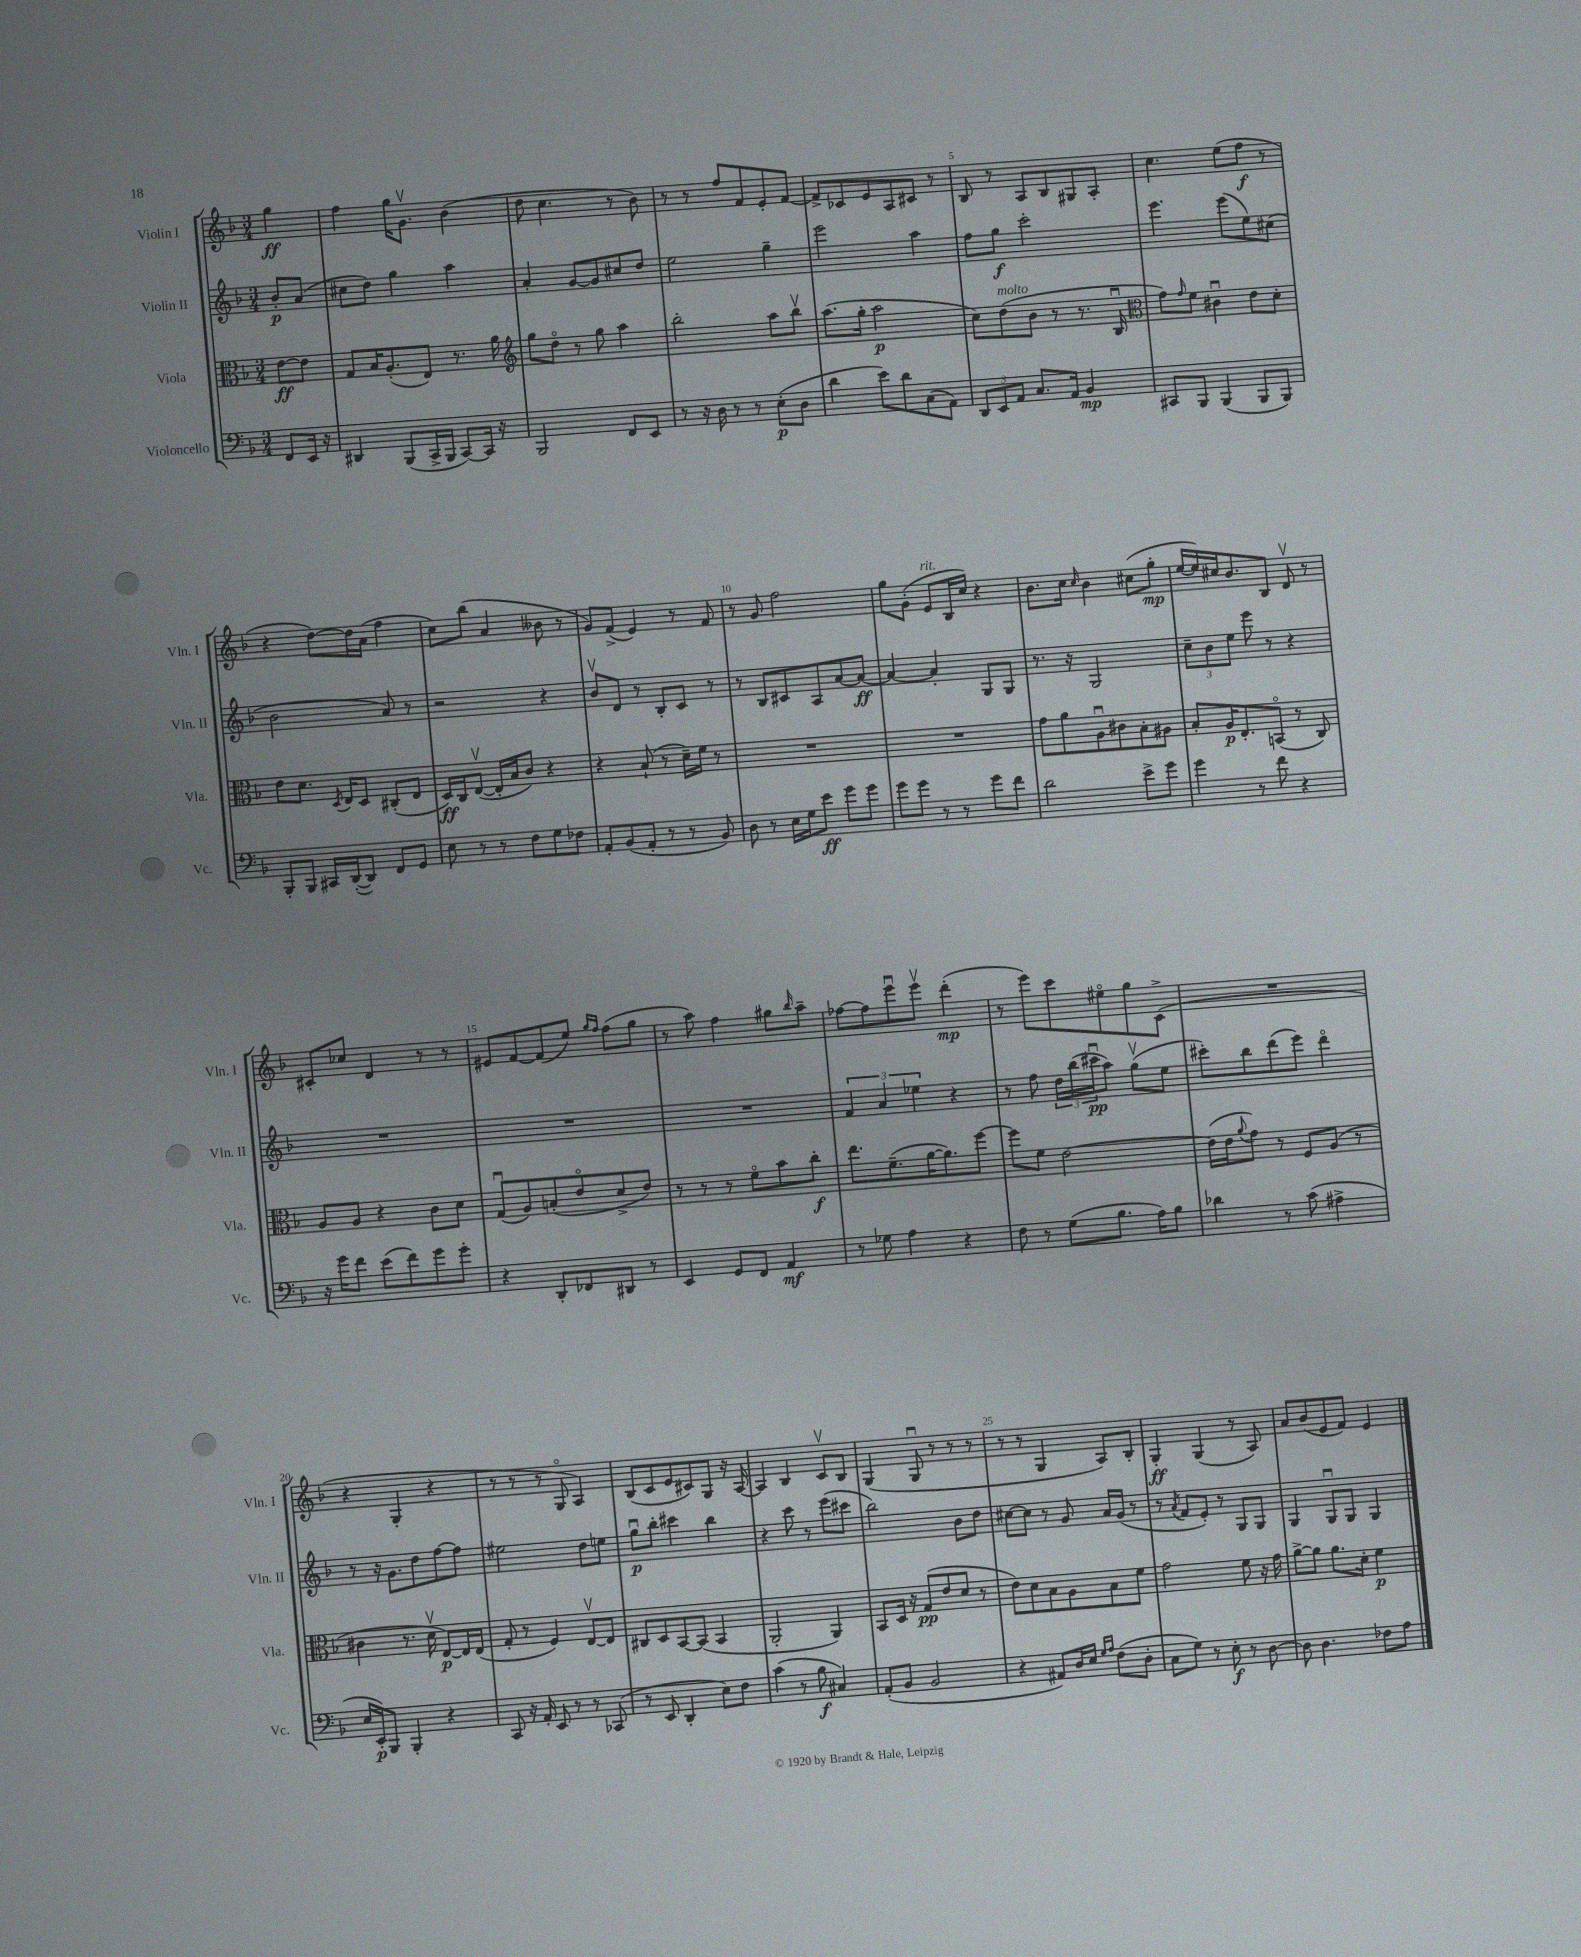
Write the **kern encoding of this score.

**kern	**kern	**kern	**kern
*staff4	*staff3	*staff2	*staff1
*clefF4	*clefC3	*clefG2	*clefG2
*k[b-]	*k[b-]	*k[b-]	*k[b-]
*M3/4	*M3/4	*M3/4	*M3/4
8FF/L	[8e\L	8b-'/L	4gg\
16EE/Jk	8e\]J	(8a/J	.
16r	.	.	.
=	=	=	=
4DD#/	8G/L	8cc#\L	4ff\
.	16B-/K	8dd\J)	.
.	(8.A'/	.	.
(8BBB-/L	.	4gg\	16gg\LK
.	.	.	8.gv\J
16CC^/L	8E/J)	.	.
16BBB-/JJ	.	.	.
[8CC/L)	8.r	4aa\	(4b-\
16CC/]Jk	.	.	.
16r	16a\	.	.
=	=	=	=
*	*clefG2	*	*
2BBB-/	8gg\L	4a'/	8dd\
.	8ddo\J	.	4.cc\
.	8r	[8g/L	.
.	8gg\	8g/]	.
8FF/L	4aa\	8cc#/	8r
8EE/J	.	8dd/J	8b-\)
=	=	=	=
8r	2bb-'\	2ee\	8r
16r	.	.	8r
16D\	.	.	.
8r	.	.	8ff/L
8r	.	.	8f/
(8E'\L	8aa\L	4gg~\	8e'/
8D\J	8bb-v\J	.	[8f/J
=	=	=	=
4d\	(8.aa\L	2eee\	8f^/]L
.	.	.	8c-/
.	16gg'\Jk	.	.
8e\L)	2aa\	.	8e/
8d\	.	.	8A/
(8C\	.	4aa\	8c#/J
8AA\J)	.	.	8r
=	=	=	=
12DD/L	8cc\L)	8ff\L	8B-/
12EE/	.	.	.
.	(8dd\	8gg\J	8r
12AA/J	.	.	.
8.C/L	8b-\J	2ccc'\	8A/L
.	8r	.	8B-/
16AA/Jk	.	.	.
4BB-/	8.r	.	8G#/
.	.	.	8A'/J
.	16B-u/	.	.
=	=	=	=
*	*clefC3	*	*
8CC#/L	8g\L)	4.eee\	4.cc\
.	16qqg/	.	.
8BBB-/J	8f\J	.	.
(4BBB-/	4c#u\	.	.
.	.	(8eee\L	(8ee\L
8BBB-/L	8e\L	8ee\)	8ff\J
8BBB-/J)	8d'\J	(8cc#\J	8r
=	=	=	=
8BBB-'/L	8e\L	2b-\	4r
8BBB-/J	8.d\J	.	.
16CC#/LL	.	.	[8dd\L)
.	8qD/	.	.
([16DD'/J	16E/LK	.	.
8DD/]J)	8D/J	.	16dd\]L
.	.	.	(16a\JJ
8FF/L	(8C#'/L	8a/)	4ff\
8GG/J	8E/J	8r	.
=	=	=	=
8E\	16D/LL)	2r	8cc\L)
.	16C/J	.	.
8r	([8Ev/J	.	(8bb-\J
8r	16E'/]LL	.	4a/
.	16B-/J	.	.
8F\L	8c/J)	.	.
8G\	4r	4r	8b--\
8F-\J	.	.	8r
=	=	=	=
8AA'/L	4r	8b-v/L	8g/L)
(8BB-/	.	8d/J	(8f^/J
8AA'/J	(8B-`/	8r	4e/)
8r	8r	8B-'/L	.
8r	16d~\LL)	8c/J	8r
.	16f\JJ	.	.
8BB-/)	8r	8r	8f/
=	=	=	=
8D\	2.r	8r	8r
8r	.	8B-/L	8g/
16E\LL	.	8c#/	2ff\
16G\J	.	.	.
8e\J	.	8A/	.
8g\L	.	[8a/	.
8g\J	.	8a/_J	.
=	=	=	=
8g\L	2.r	4a/_	8gg\L
8g\J	.	.	(8g'\J
8r	.	4a'/]	8e/L
8r	.	.	16B-/L
.	.	.	16cc/JJ)
8g\L	.	8G/L	4r
8f\J	.	8G/J	.
=	=	=	=
2d\	8g\L	8.r	8.b-\L
.	8a\	.	.
.	.	16r	16cc\Jk
.	.	.	16qqcc/
.	8Au\	2G/	4b-\
.	8c#\	.	.
8e^\L	8B-'\	.	(8cc#\L
8g\J	8A#\J	.	8gg'\J
=	=	=	=
4g\	8B-'/L	12cc~\L	[16ee/LL
.	.	.	16ee/])
.	.	12b-\	.
.	16A/K	.	16cc#/J
.	.	12ee\J	.
.	8.E'/	.	8.b-/
8r	.	8eee\	.
8f\	(8BBo/J	8r	8B-/J
4r	8r	4r	8dv/
.	8C/)	.	8r
=	=	=	=
16r	8A/L	2.r	8c#'/L
16g\LK	.	.	.
8f\J	8A/J	.	8cc-/J
(8e\L	4r	.	4d/
8f\)	.	.	.
8g\	8c\L	.	8r
8g'\J	8d\J	.	8r
=	=	=	=
4r	(8Gu/L	2.r	8e#/L
.	8A/)	.	[8f/
8DD'/L	(8B'/	.	(8f/]
8FF-/	8eo/	.	8ee/J)
.	.	.	16qqgg/LL
.	.	.	16qqff/JJ
8DD#/J	8d^/	.	(8ff\L
8r	8e/J)	.	8gg\J
=	=	=	=
4EE/	8r	2.r	8r
.	8r	.	8aa\)
8GG/L	8r	.	4ff\
8FF/J	8fo\L	.	.
4AA/	8b-\	.	8gg#\L
.	.	.	16qqbb-/
.	8cc'\J	.	8aa~\J
=	=	=	=
8r	8.ee\L	6f/	[8ff-\L
8G-\	.	.	8ff-\]
.	.	6a/	.
.	(8.f~\	.	.
4A\	.	.	8eeeu\
.	.	6ee-\	.
.	[16a\K	.	8eeev\J
.	8.a\])	.	.
4r	.	4r	(4ddd'\
.	[8ff\J	.	.
=	=	=	=
8F\	8ff\]L	8r	8r
8r	8f\J	8ff\	8eee\L)
(8G\L	[2e\	24dd\LL	8ccc\
.	.	(24bb-\	.
.	.	24ccc#u\J	.
8.B-\J	.	8aa\J)	8ee#o\
.	.	(8ggv\L	8gg\
16A\LK)	.	.	.
8B-\J	.	8ee\J	(8c^\J
=	=	=	=
4d-\	(16e\]LL	8ccc#'\L)	2.r
.	16e\J	.	.
.	8qqa/	.	.
.	8g\J)	8bb-\	.
8r	8r	(8ddd\	.
(8c\	8F/L	8eee\J)	.
4A#^\	(8A/J	4dddo\	.
.	8r	.	.
=	=	=	=
16E/LL	4c#\	8r	4r
16EE'/J)	.	.	.
8BBB-/J	.	16r	.
.	.	8.g\L	.
4BBB-'/	8.r	.	4G'/
.	.	8dd\	.
.	16dv\	.	.
4r	[8E/L)	[8ff\	4r
.	16E/]L	8ff\]J	.
.	(16E/JJ	.	.
=	=	=	=
8CC/	8G'/	2ee#\	8r
16r	8r	.	8r
16AA'/	.	.	.
8EE/	4F/)	.	8r
8r	.	.	8Go/
8r	[8Ev/L	8dd\L	4A/)
(8CC-/	8E/]J	8ee\J	.
=	=	=	=
8r	8C#/L	8ggu\L	(8B-/L
8EE/	8D/	8bb-'\J	8c/
4DD'/	[8BB-/	4ccc#\	8e/
.	(8BB-/]J	.	8c#/)
8E\L)	4BB-/	4bb-\	8G/J
8F\J	.	.	16r
.	.	.	[16A/
=	=	=	=
(4c\	2AA'/	4r	4A/]
8r	.	8ccc\	4B-/
8B-\	.	8r	.
4C#/)	4AA/)	(8eee\L	8cv/L
.	.	8ccc#\J	8B-/J
=	=	=	=
(8AA'/L	8BB-/L	2bb-\)	(4G/
8BB-/J	16D/Jk	.	.
.	16r	.	.
2BB-/	(8G/L	.	8Gu/
.	8e/	.	8r
.	8d/J	8b-\L	8r
.	8r	8dd\J	8r
=	=	=	=
4r	8e\L)	[8cc#\L	8r
.	8d\	8cc#\]J	8r
8AA#/L)	8B-\	8r	4G/
16D/L	8A\	8g/	.
16E/JJ	.	.	.
16qqG/LL	.	.	.
16qqA/JJ	.	.	.
(8F\L	8B-\	16a/LL	8A/L)
.	.	(16g/JJ	.
8D'\J	8f\J	8r	8B-'/J
=	=	=	=
8C\L	2g\	8r	4G'/
.	.	8qa/	.
8G\J)	.	8f/L	.
8r	.	8e'/J)	(4G/
8E'\	.	8r	.
8r	8f\	8G/L	8r
[8D\	16r	8G/J	8A/)
.	16g\	.	.
=	=	=	=
8D\]	[8a^\L	4G/	8a/L
4.D\	8a\]J	.	(8b-/
.	8.a\L	8Gu/L	8e/
.	.	8G/J	8f/J)
.	16d'\Jk	.	.
8F-\L	4f\	4G/	4e/
8A\J	.	.	.
==	==	==	==
*-	*-	*-	*-
